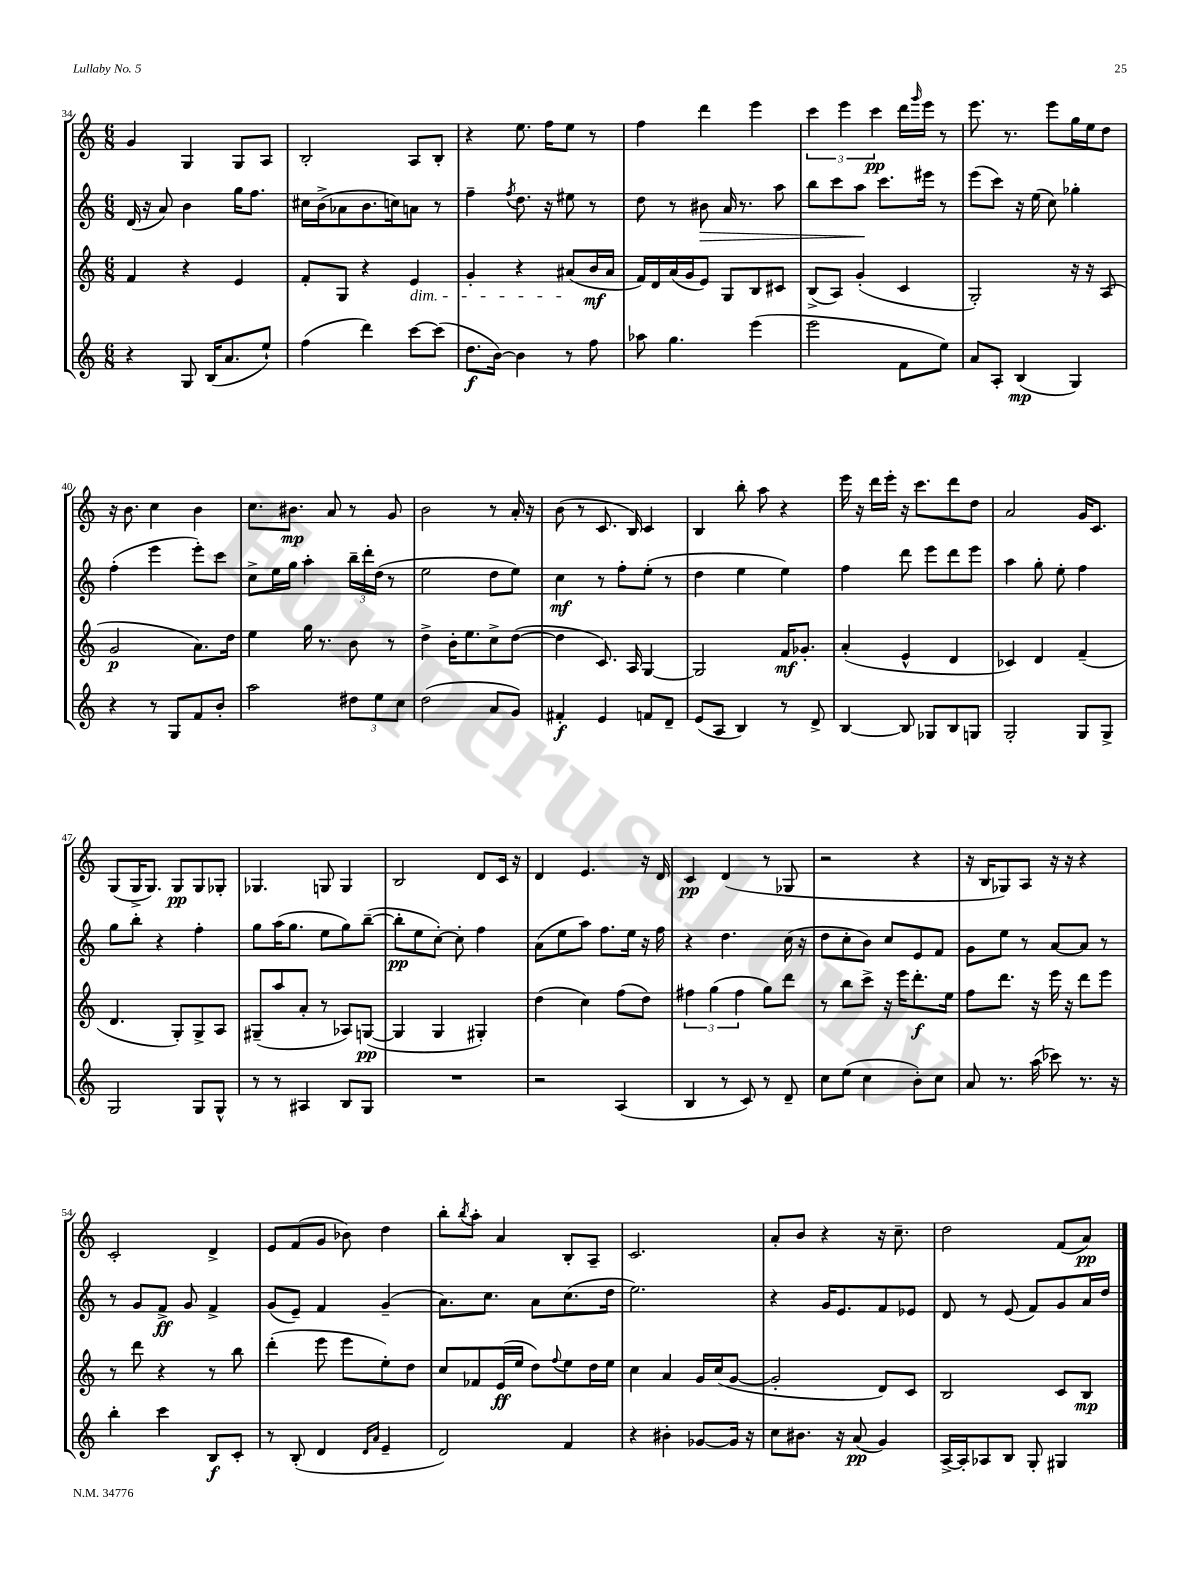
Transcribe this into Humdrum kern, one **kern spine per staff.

**kern	**kern	**kern	**kern
*staff4	*staff3	*staff2	*staff1
*clefG2	*clefG2	*clefG2	*clefG2
*k[]	*k[]	*k[]	*k[]
*M6/8	*M6/8	*M6/8	*M6/8
4r	4f	(16d	4g
.	.	16r	.
.	.	8a)	.
8G	4r	4b	4G
(16B	.	.	.
8.a	.	.	.
.	4e	16gg	8G
.	.	8.ff	.
8ee`)	.	.	8A
=	=	=	=
(4ff	8f'	16cc#	2B'
.	.	(16b^	.
.	8G	8a-	.
4ddd)	4r	8.b	.
.	.	16cc)	.
[8ccc	4e	8a	8A
(8ccc]	.	8r	8B'
=	=	=	=
8.dd	4g'	4ff~	4r
[16b)	.	.	.
.	.	8qff	.
4b]	4r	8.dd	8.ee
.	.	16r	16ff
8r	(8a#	8ee#	8ee
8ff	16b	8r	8r
.	16a#	.	.
=	=	=	=
8aa-	16f)	8dd	4ff
.	16d	.	.
4.gg	(16a	8r	.
.	16g	.	.
.	8e)	8b#	4ddd
.	8G	16a	.
.	.	8.r	.
(4eee	8B	.	4eee
.	8c#	8aa	.
=	=	=	=
2eee	(8B^	8bb	6ccc
.	8A)	8ccc	.
.	.	.	6eee
.	(4g'	8aa	.
.	.	.	6ccc
.	.	8.ccc	.
8f	4c	.	16ddd
.	.	.	16qqggg
.	.	16eee#	16eee
8ee)	.	8r	8r
=	=	=	=
8a	2G')	(8eee	8.eee
8A'	.	8ccc)	.
.	.	.	8.r
(4B	.	16r	.
.	.	(16ee	.
.	.	8cc)	8eee
4G)	16r	4gg-'	16gg
.	16r	.	16ee
.	(8A	.	8dd
=	=	=	=
4r	2g	(4ff'	16r
.	.	.	8.b
8r	.	4eee	4cc
8G	.	.	.
8f	8.a)	8eee')	4b
8b'	.	8ccc	.
.	16dd	.	.
=	=	=	=
2aa	4ee	8cc^	8.cc
.	.	16ee	.
.	.	16gg	8.b#
.	16gg	4aa'	.
.	8.r	.	.
.	.	.	8a
12dd#	8b	24bb~	8r
.	.	24ddd'	.
12ee	.	(24dd	.
.	8r	8r	8g
12cc	.	.	.
=	=	=	=
(2dd	4dd^	2ee	2b
.	16b'	.	.
.	8.ee	.	.
8a	8cc^	8dd	8r
8g)	([8dd	8ee)	16a'
.	.	.	16r
=	=	=	=
4f#'	4dd]	4cc	(8b
.	.	.	8r
4e	8.c)	8r	8.c
.	.	8ff'	.
.	16A	.	16B)
8f	[4G	(8ee'	4c
8d~	.	8r	.
=	=	=	=
(8e	2G]	4dd	4B
8A	.	.	.
4B)	.	4ee	8bb'
.	.	.	8aa
8r	16f	4ee)	4r
.	8.g-'	.	.
8d^	.	.	.
=	=	=	=
[4B	(4a'	4ff	16eee
.	.	.	16r
.	.	.	16ddd
.	.	.	16eee'
8B]	4e^^	8ddd	16r
.	.	.	8.ccc
8G-	.	8eee	.
8B	4d	8ddd	8ddd
8G	.	8eee	8dd
=	=	=	=
2G'	4c-)	4aa	2a
.	4d	8gg'	.
.	.	8ee'	.
8G	(4f~	4ff	16g
.	.	.	8.c
8G^	.	.	.
=	=	=	=
2G	4.d	8gg	(8G
.	.	8bb'	16G^
.	.	.	8.G)
.	.	4r	.
.	8G')	.	8G
8G	8G^	4ff'	8G
8G^^	8A	.	8G-'
=	=	=	=
8r	(8G#~	8gg	4.G-
8r	8aa	(16aa	.
.	.	8.gg	.
4A#	8a'	.	.
.	8r	8ee	8G
8B	8A-)	8gg)	4G
8G	([8G	([8bb~	.
=	=	=	=
2.r	4G]	8bb']	2B
.	.	8ee	.
.	4G	[8cc')	.
.	.	8cc']	.
.	4G#')	4ff	8d
.	.	.	16c
.	.	.	16r
=	=	=	=
2r	(4dd	(8a	4d
.	.	8ee	.
.	4cc)	8aa)	4.e
.	.	8.ff	.
(4A	(8ff	.	.
.	.	16ee	.
.	8dd)	16r	16r
.	.	16ff	16d
=	=	=	=
4B	6ff#	4r	4c
.	(6gg	.	.
8r	.	4.dd	(4d
.	6ff#	.	.
8c)	.	.	.
8r	8gg)	.	8r
8d~	8ddd	(16cc	8G-
.	.	16r	.
=	=	=	=
8cc	8r	8dd	2r
(8ee	8bb	8cc'	.
4cc	8ccc^	8b)	.
.	16r	8cc	.
.	16eee	.	.
8b')	8.ddd'	8e	4r
8cc	.	8f	.
.	16ee	.	.
=	=	=	=
8a	8ff	8g	16r
.	.	.	16B
8.r	8.ddd	8ee	8G-)
.	.	8r	8A
(16aa	16r	.	.
8ccc-)	16eee	[8a	16r
.	16r	.	16r
8.r	8ddd	8a]	4r
.	8eee	8r	.
16r	.	.	.
=	=	=	=
4bb'	8r	8r	2c'
.	8ddd	8g	.
4ccc	4r	8f^	.
.	.	8g	.
8B	8r	4f^	4d^
8c'	8bb	.	.
=	=	=	=
8r	(4ddd'	(8g	8e
(8B'	.	8e~)	(8f
4d	8eee	4f	8g
.	8eee	.	8b-)
16qqd	.	.	.
16qqa	.	.	.
4e~	8ee')	(4g~	4dd
.	8dd	.	.
=	=	=	=
2d)	8cc	8.a)	8bb'
.	.	.	8qbb
.	8f-	.	8aa'
.	.	8.cc	.
.	(16e	.	4a
.	16ee	.	.
.	8dd)	8a	.
.	8qqff	.	.
4f	8ee	(8.cc	8B'
.	16dd	.	8A~
.	16ee	16dd	.
=	=	=	=
4r	4cc	2.ee)	2.c
4b#'	4a	.	.
[8g-	16g	.	.
.	(16cc	.	.
16g-]	[8g	.	.
16r	.	.	.
=	=	=	=
8cc	2g']	4r	8a'
8.b#	.	.	8b
.	.	16g	4r
16r	.	8.e	.
(8a	.	.	.
4g)	8d)	8f	16r
.	.	.	8.cc~
.	8c	8e-	.
=	=	=	=
[16A^	2B	8d	2dd
16A']	.	.	.
8A-	.	8r	.
8B	.	(8e	.
8G'	.	8f)	.
4G#	8c	8g	(8f
.	8B	16a	8a)
.	.	16dd	.
==	==	==	==
*-	*-	*-	*-
